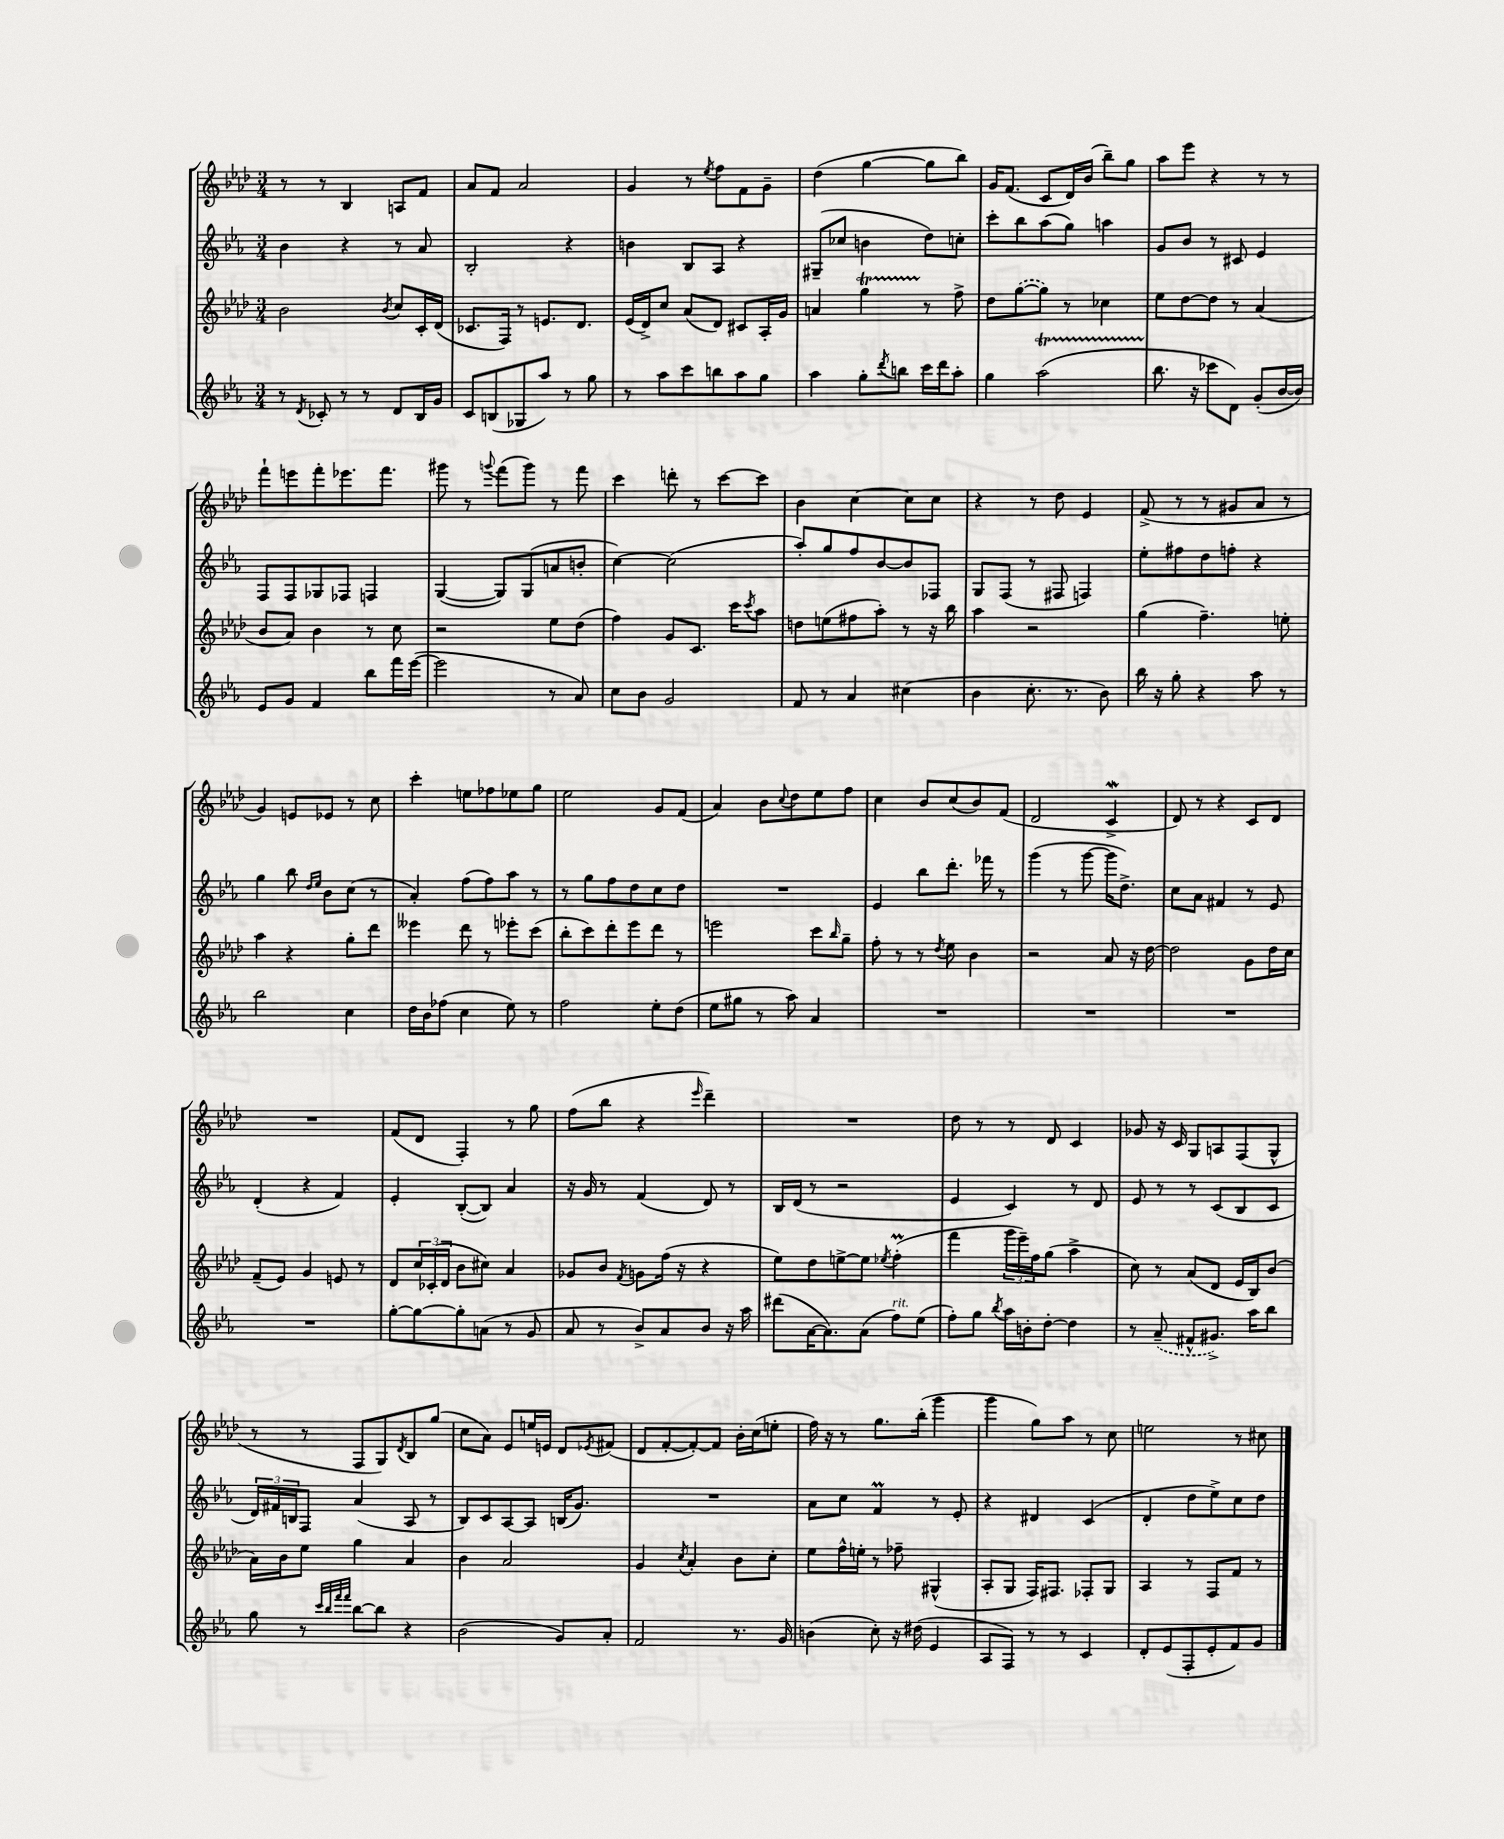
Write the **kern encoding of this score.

**kern	**kern	**kern	**kern
*part4	*part3	*part2	*part1
*staff4	*staff3	*staff2	*staff1
*clefG2	*clefG2	*clefG2	*clefG2
*k[b-e-a-]	*k[b-e-a-d-]	*k[b-e-a-]	*k[b-e-a-d-]
*M3/4	*M3/4	*M3/4	*M3/4
=16	=16	=16	=16
8r	2b-\	4b-\	8r
8qd/	.	.	.
8c-X'/	.	.	8r
8r	.	4r	4B-/
8r	.	.	.
.	8qb-/	.	.
8d/L	8cc/L	8r	8An/L
16B-/L	16c'/L	8a-/	8f/J
16g/JJ	(16d-/JJ	.	.
=17	=17	=17	=17
8c/L	8.c-X/L	2B-'/	8a-/L
(8Bn/	.	.	8f/J
.	16F/Jk)	.	.
8G-X/	8r	.	2a-/
8aa-/J)	8.en/L	.	.
8r	.	4r	.
.	8.d-/J	.	.
8gg\	.	.	.
=18	=18	=18	=18
8r	(16e-/LL	4bn\	4g/
.	16d-^/J)	.	.
8aa-\L	8cc/J	.	.
8ccc\	(8a-/L	8B-/L	8r
.	.	.	8qee-/
8bbn\	8d-/J)	8A-/J	8ff\L
8aa-\	8c#X/L	4r	8f\
8gg\J	16A-'/L	.	8g~\J
.	16g/JJ	.	.
=19	=19	=19	=19
4aa-\	4an/	(8G#X~/L	(4dd-\
.	.	8cc-X/J	.
8gg'\L	4ggt\	4bn\	[4gg\
8qddd/	.	.	.
8bbn\J	.	.	.
16ccc\LL	8r	8dd\L)	8gg\L]
16ddd\J	.	.	.
8aa-'\J	8ff^\	8ccn'\J	8bb-\J)
=20	=20	=20	=20
4gg\	8dd-\L	8ccc'\L	16g/KL
.	.	.	(8.f/J
.	([8gg\	8bb-\	.
(2aa-T\	8gg\J])	(8aa-\	8c/L
.	8r	8gg\J)	16d-/L)
.	.	.	(16b-/JJ
.	4cc-X\	4aan\	8bb-~\L)
.	.	.	8gg\J
=21	=21	=21	=21
8.bb-\	8ee-\L	8g/L	8aa-\L
.	[8dd-\	8b-/J	8eee-\J
16r	.	.	.
8ccc-X\L	8dd-\J]	8r	4r
8d\J)	8r	8c#X/	.
(8g'/L	(4a-/	4e-/	8r
[16b-/L	.	.	8r
16b-/JJ])	.	.	.
!!LO:LB:g=z
=22	=22	=22	=22
8e-/L	8b-/L	8F/L	8fff`\L
8g/J	8a-/J)	8F/	8eeen\
4f/	4b-\	8G-X/	8fff'\
.	.	8F-X/J	8.eee-X\
8bb-\L	8r	4Fn/	.
.	.	.	8.fff\J
16fff\L	8cc\	.	.
([16eee-\JJ	.	.	.
=23	=23	=23	=23
2eee-\]	2r	([4G/	8ggg#X\
.	.	.	8r
.	.	.	8qqgggn/
.	.	8G/L])	(8fff\L
.	.	(8G/	8ggg\J)
8r	8ee-\L	8an/	8r
8a-/)	(8dd-\J	8bn'/J	8fff\
=24	=24	=24	=24
8cc\L	4ff\)	[4cc\)	4ccc\
8b-\J	.	.	.
2g/	8g/L	(2cc\]	8dddn'\
.	8.c/J	.	8r
.	.	.	[8ccc\L
.	16ccc\KL	.	.
.	8qccc/	.	.
.	8aa-\J	.	8ccc\J]
=25	=25	=25	=25
8f/	8ddn\L	8aa-'/L)	4b-\
8r	(8een\	8gg/	.
4a-/	8ff#X\	8ff/	[4cc\
.	8aa-'\J)	[8b-/	.
(4cc#X\	8r	8b-/]	8cc\L]
.	16r	8F-X/J	8cc\J
.	16bb-\	.	.
=26	=26	=26	=26
4b-\	4aa-\	8G/L	4r
.	.	(8F/J	.
8.cc'\	2r	8r	8r
.	.	8F#X/	8dd-\
8.r	.	.	.
.	.	4Fn/)	4e-/
8b-\)	.	.	.
=27	=27	=27	=27
16bb-\	(4gg\	8ee-'\L	(8f^/
16r	.	.	.
8gg'\	.	8ff#X\	8r
4r	4.ff~\)	8dd\	8r
.	.	8ffn'\J	8g#X/L
8aa-\	.	4r	8a-/J
8r	8een'\	.	8r
!!LO:LB:g=z
=28	=28	=28	=28
2bb-\	4aa-\	4gg\	4g/)
.	4r	8bb-\	8en/L
.	.	16qqdd/LL	.
.	.	16qqee-/JJ	.
.	.	8b-\L	8e-X/J
4cc\	8gg'\L	(8cc\J	8r
.	8ddd-\J	8r	8cc\
=29	=29	=29	=29
16dd\LL	4eee--X\	4a-'/)	4ccc'\
16b-\J	.	.	.
(8ff-X\J	.	.	.
4cc\	8ddd-\	(8ff\L	8een\L
.	8r	8ff\)	8ff-X\
8ee-\)	8eee-X'\L	8aa-\J	8ee-X\
8r	(8ccc\J	8r	8gg\J
=30	=30	=30	=30
2ff\	8bb-'\L	8r	2ee-\
.	8ccc\)	8gg\L	.
.	8ddd-'\	8ff\	.
.	8eee-\	8dd\	.
8ee-'\L	8ddd-\J	8cc\	8g/L
(8dd\J	8r	8dd\J	(8f/J
=31	=31	=31	=31
8ee-\L	2eeen\	2.r	4a-/)
8gg#X\J	.	.	.
8r	.	.	8b-\L
.	.	.	8qqcc/
8aa-\)	.	.	8dd-\
4a-/	8ccc\L	.	8ee-\
.	16qqbb-/	.	.
.	8gg~\J	.	8ff\J
=32	=32	=32	=32
2.r	8ff'\	4e-/	4cc\
.	8r	.	.
.	8r	8bb-\L	8b-/L
.	8qdd-/	.	.
.	8ee-\	8.ddd'\J	(8cc/
.	4b-\	.	8b-/)
.	.	16fff-X\	.
.	.	8r	(8f/J
=33	=33	=33	=33
2.r	2r	(4ggg\	2d-/
.	.	8r	.
.	.	[8ggg\	.
.	8a-/	16ggg\KL]	4cW^/
.	.	8.dd^\J)	.
.	16r	.	.
.	[16dd-\	.	.
=34	=34	=34	=34
2.r	2dd-\]	8cc\L	8d-/)
.	.	8a-\J	8r
.	.	4f#X/	4r
.	8g\L	8r	8c/L
.	16dd-\L	8e-/	8d-/J
.	16cc\JJ	.	.
!!LO:LB:g=z
=35	=35	=35	=35
2.r	(8f~/L	(4d'/	2.r
.	8e-/J)	.	.
.	4g/	4r	.
.	8en/	4f/)	.
.	8r	.	.
=36	=36	=36	=36
[8gg'\L	8d-/L	4e-'/	(8f/L
8gg\_	24cc/L	.	8d-/J
.	(24c-X'/	.	.
.	24d-/JJ	.	.
8gg'\]	8b-\L	([8B-'/L	4F'/)
(8an\J	8cc#X\J)	8B-/J])	.
8r	4a-/	4a-/	8r
8g/	.	.	8gg\
=37	=37	=37	=37
8a-/	8g-X/L	16r	(8ff\L
.	.	16g/	.
8r	8b-/J	8r	8bb-\J
.	8qf/	.	.
8b-^/L)	8gn\L	(4f/	4r
8a-/	(16ff\Jk	.	.
.	16r	.	.
.	.	.	16qqeee-/
8b-/J	4r	8d/)	4ddd-~\)
16r	.	8r	.
16aa-\	.	.	.
=38	=38	=38	=38
(8ddd#X\L	8ee-\L)	16B-/LL	2.r
.	.	(16d/JJ	.
[16a-\K	8dd-\	8r	.
8.a-\])	.	.	.
.	[8een^\	2r	.
(8a-\J	8ee\J]	.	.
.	8qee-X/	.	.
!LO:TX:a:i:t=rit.	!	!	!
8ff\L)	(4ffM'\	.	.
(8ee-\J	.	.	.
=39	=39	=39	=39
8ff'\L)	4fff\	4e-/	8dd-\
8gg\J	.	.	8r
8qbb-/	.	.	.
16aa-\LL	24ggg\LL	4c/)	8r
.	24eee-~\)	.	.
16bn'\J	.	.	.
.	24ff\J	.	.
[8dd'\J	(8gg\J	.	8d-/
4dd\]	4aa-^\	8r	4c/
.	.	8d/	.
=40	=40	=40	=40
8r	8cc\)	8e-/	8g-X/
(8a-~/	8r	8r	16r
.	.	.	16c/
8f#X^^/L	(8a-/L	8r	8G/L
8.g#X^/J)	8d-/J	(8c/L	8An/
.	16e-/LL	8B-/	(8F/
16aa-\KL	16B-/J)	.	.
8bb-\J	(8b-/J	8c/J	8G^^/J
!!LO:LB:g=z
=41	=41	=41	=41
8gg\	16a-\LL)	24d/LL)	8r
.	.	24f#X/	.
.	16b-\J	.	.
.	.	24Bn/J	.
8r	8ee-\J	8F/J	8r
32qqccc/LLL	.	.	.
32qqbb-/	.	.	.
32qqfff/	.	.	.
32qqfff/JJJ	.	.	.
[8bb-\L	4gg\	(4a-/	8F/L
8bb-\J]	.	.	8G/)
.	.	.	8qd-/
4r	4a-/	8A-/	8B-/
.	.	8r	(8gg/J
=42	=42	=42	=42
(2b-\	4b-\	8B-/L)	8cc\L
.	.	8c/	8a-\J)
.	2a-/	[8A-/	8e-/L
.	.	8A-/J]	16een/L
.	.	.	16en/JJ
8g/L)	.	(16Bn/KL	8d-/L
.	.	8.g/J)	.
.	.	.	8qe-X/
8a-'/J	.	.	(8f#X/J
=43	=43	=43	=43
2f/	4g/	2.r	8d-/L
.	.	.	[8f'/
.	8qcc/	.	.
.	4a-'/	.	8f'/_)
.	.	.	8f/J]
8.r	8b-\L	.	16b-'\LL
.	.	.	(16cc\J
.	8cc'\J	.	8een'\J
16g/	.	.	.
=44	=44	=44	=44
(4bn\	8ee-\L	8a-\L	16ff\)
.	.	.	16r
.	16ff^^\L	8cc\J	8r
.	16een'\JJ	.	.
8cc'\)	8r	4fM/	8.gg\L
16r	8ff-X~\	.	.
(16dd#X\	.	.	(16bb-'\Jk
4e-/	(4G#X^^/	8r	4ggg\
.	.	8e-'/	.
=45	=45	=45	=45
8A-/L	8A-'/L	4r	4ggg\
8F/J)	8G/J	.	.
8r	16F/KL)	4d#X/	8gg\L)
.	8.F#X/J	.	.
8r	.	.	8aa-\J
4c/	8F-X'/L	(4c/	8r
.	8G/J	.	8cc\
=46	=46	=46	=46
8d'/L	4A-/	4d'/	2een\
(8e-/	.	.	.
8F'/	8r	8dd\L	.
8e-'/	8F/L	8ee-^\)	.
8f/)	8f/J	8cc\	8r
8g/J	8r	8dd\J	8cc#X\
==	==	==	==
*-	*-	*-	*-
